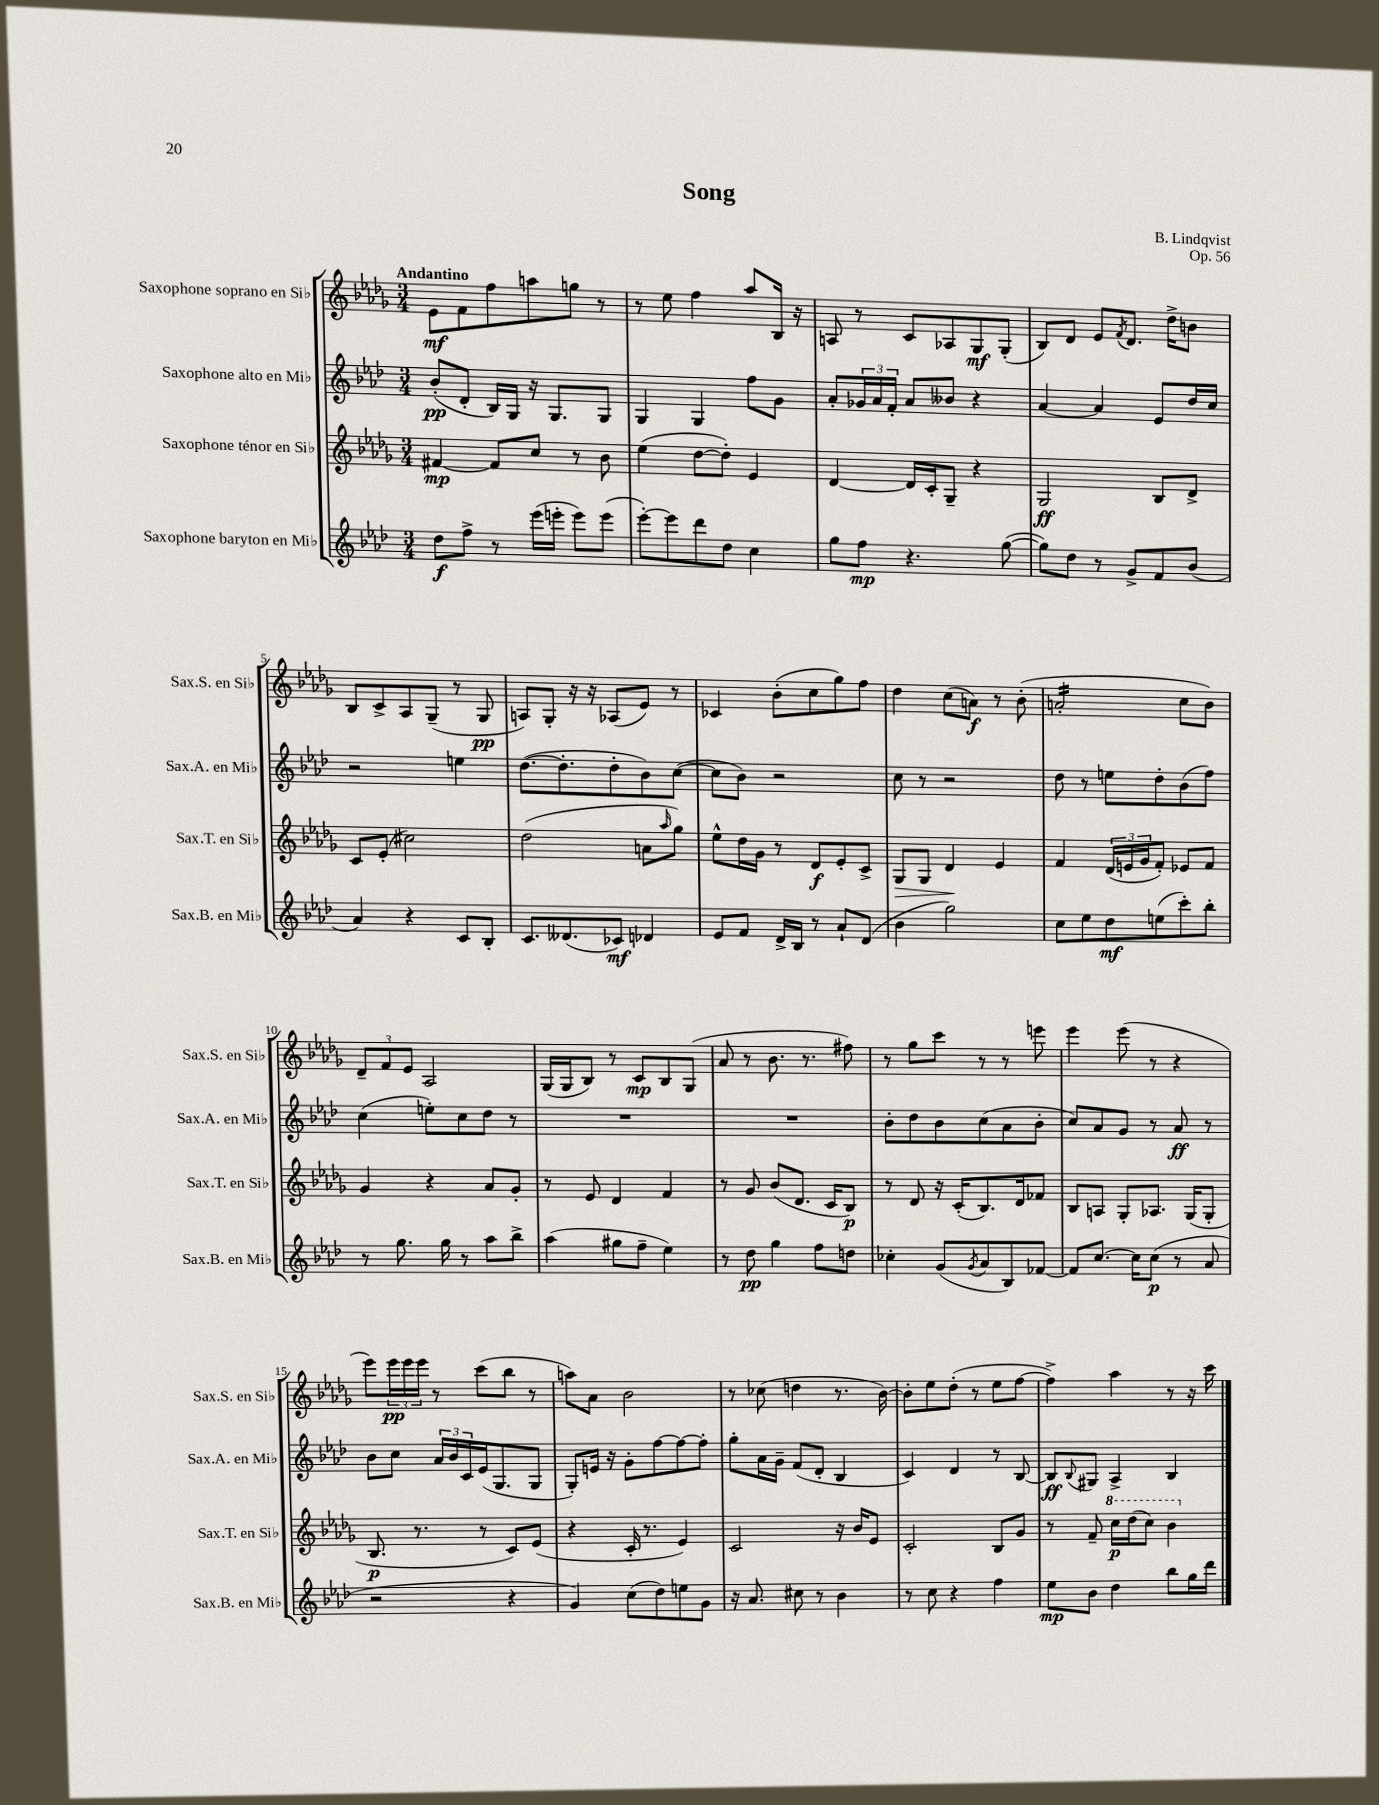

**kern	**kern	**kern	**kern
*staff4	*staff3	*staff2	*staff1
*clefG2	*clefG2	*clefG2	*clefG2
*k[b-e-a-d-]	*k[b-e-a-d-g-]	*k[b-e-a-d-]	*k[b-e-a-d-g-]
*M3/4	*M3/4	*M3/4	*M3/4
8dd-	[4f#	(8b-'	8e-
8ff^	.	8d-'	8f
8r	8f#]	16B-)	8ff
.	.	16G	.
(16eee-	8cc	16r	8aa
16eee'	.	8.G	.
8eee)	8r	.	8gg
(8eee	8b-	8G	8r
=	=	=	=
[8eee-')	(4ee-	4G	8r
8eee-]	.	.	8ee-
8ddd-	[8dd-	4G	4ff
8dd-	8dd-'])	.	.
4cc	4e-	8ff	8aa-
.	.	8g	16B-
.	.	.	16r
=	=	=	=
8gg	[4d-	8a-'	8A
8ff	.	24g-	8r
.	.	24a-	.
.	.	24f'	.
4.r	16d-]	8a-	8c
.	16c'	.	.
.	8G-~	8b--	8A-
.	4r	4r	8G-
([8gg	.	.	(8G-'
=	=	=	=
8gg])	2G-	[4a-	8B-)
8dd-	.	.	8d-
8r	.	4a-]	8e-
.	.	.	8qf
8g^	.	.	8.d-
8f	8B-	8e-	.
.	.	.	16dd-^
(8b-	8d-^	16dd-	8b
.	.	16cc	.
=	=	=	=
4a-)	8c	2r	8B-
.	(8e-'	.	8c^
4r	2cc#)	.	8A-
.	.	.	(8G-~
8c	.	4ee	8r
8B-'	.	.	8G-
=	=	=	=
8.c	(2dd-	([8.dd-	8A)
.	.	.	8G-'
(8.d--	.	8.dd-']	.
.	.	.	16r
.	.	.	16r
8c-)	.	8dd-'	(8A-
4d-	8a	8b-)	8e-)
.	16qqaa-	.	.
.	8gg-)	([8cc	8r
=	=	=	=
8e-	8ee-^^	8cc]	4c-
8f	16dd-	8b-)	.
.	16g-	.	.
16d-^	8r	2r	(8b-'
16B-	.	.	.
8r	8d-	.	8cc
8a-`	8e-'	.	8gg-)
(8d-	8c^	.	8ff
=	=	=	=
4b-	8G-	8cc	4dd-
.	8G-	8r	.
2gg)	4d-	2r	(8cc
.	.	.	8a)
.	4e-	.	8r
.	.	.	(8b-'
=	=	=	=
8cc	4f	8dd-	2a'
8ee-	.	8r	.
8dd-	(24d-	8ee	.
.	24e	.	.
.	24g-	.	.
(8ee	8f')	8dd-'	.
8ccc')	8e-	(8b-	8cc
8bb-'	8f	8ff)	8b-)
=	=	=	=
8r	4g-	(4cc	12d-~
.	.	.	12f
8.gg	.	.	.
.	.	.	12e-
.	4r	8ee')	2A-
16gg	.	.	.
8r	.	8cc	.
8aa-	8a-	8dd-	.
8bb-^	8g-'	8r	.
=	=	=	=
(4aa-	8r	2.r	(16G-
.	.	.	16G-
.	8e-	.	8B-)
8gg#	4d-	.	8r
8ff~	.	.	8c
4ee-)	4f	.	8B-
.	.	.	(8G-
=	=	=	=
8r	8r	2.r	8a-
8dd-	8g-	.	8r
4gg	(8b-	.	8.b-
.	8.d-	.	.
.	.	.	8.r
8ff	.	.	.
.	16c	.	.
8dd	8B-)	.	8ff#)
=	=	=	=
4cc-'	8r	8b-'	8r
.	8d-	8dd-	8gg-
(8g	16r	8b-	8ccc
.	(16c'	.	.
8qg	.	.	.
8a-	8.B-)	(8cc	8r
8B-)	.	8a-	8r
.	16d-	.	.
[8f-	8f-	8b-'	8eee
=	=	=	=
8f-]	8B-	8cc)	4eee-
[8.cc	8A	8a-	.
.	8G-'	8g	(8eee-
16cc]	.	.	.
(8cc	8.A-	8r	8r
8r	.	8a-	4r
.	(16G-	.	.
8a-	8G-'	8r	.
=	=	=	=
2r	8.B-	8b-	8eee-)
.	.	8cc	24eee-
.	.	.	24eee-
.	8.r	.	.
.	.	.	24eee-
.	.	24a-	8r
.	.	24b-	.
.	.	24c	.
.	8r	(16e-	(8ccc
.	.	8.G	.
4r	8c)	.	8bb-
.	(8e-	8G	8r
=	=	=	=
4g)	4r	8G')	8aa)
.	.	16e	8a-
.	.	16r	.
(8cc	16c'	8g'	2b-
.	8.r	.	.
8dd-)	.	[8ff	.
8ee	4e-)	8ff_	.
8g	.	8ff']	.
=	=	=	=
16r	2c	8gg'	8r
8.a-	.	.	.
.	.	16a-	(8cc-
.	.	16g~	.
8cc#	.	(8f	4dd
8r	.	8d-'	.
4b-	16r	4B-	8.r
.	16b-	.	.
.	8e-	.	.
.	.	.	[16b-)
=	=	=	=
8r	2c'	4c)	8b-']
8cc	.	.	8ee-
4r	.	4d-	(8dd-'
.	.	.	8r
4ff	8B-	8r	8ee-
.	8g-	[8B-	[8ff
=	=	=	=
8ee-	8r	8B-]	4ff^])
.	.	8qqB-	.
8b-	8f~	8G#	.
4dd-	16ccc	4A-^	4aa-
.	(16ddd-	.	.
.	8ccc)	.	.
8bb-	4bb-	4B-	8r
16gg	.	.	16r
16ddd-	.	.	16ccc
==	==	==	==
*-	*-	*-	*-
